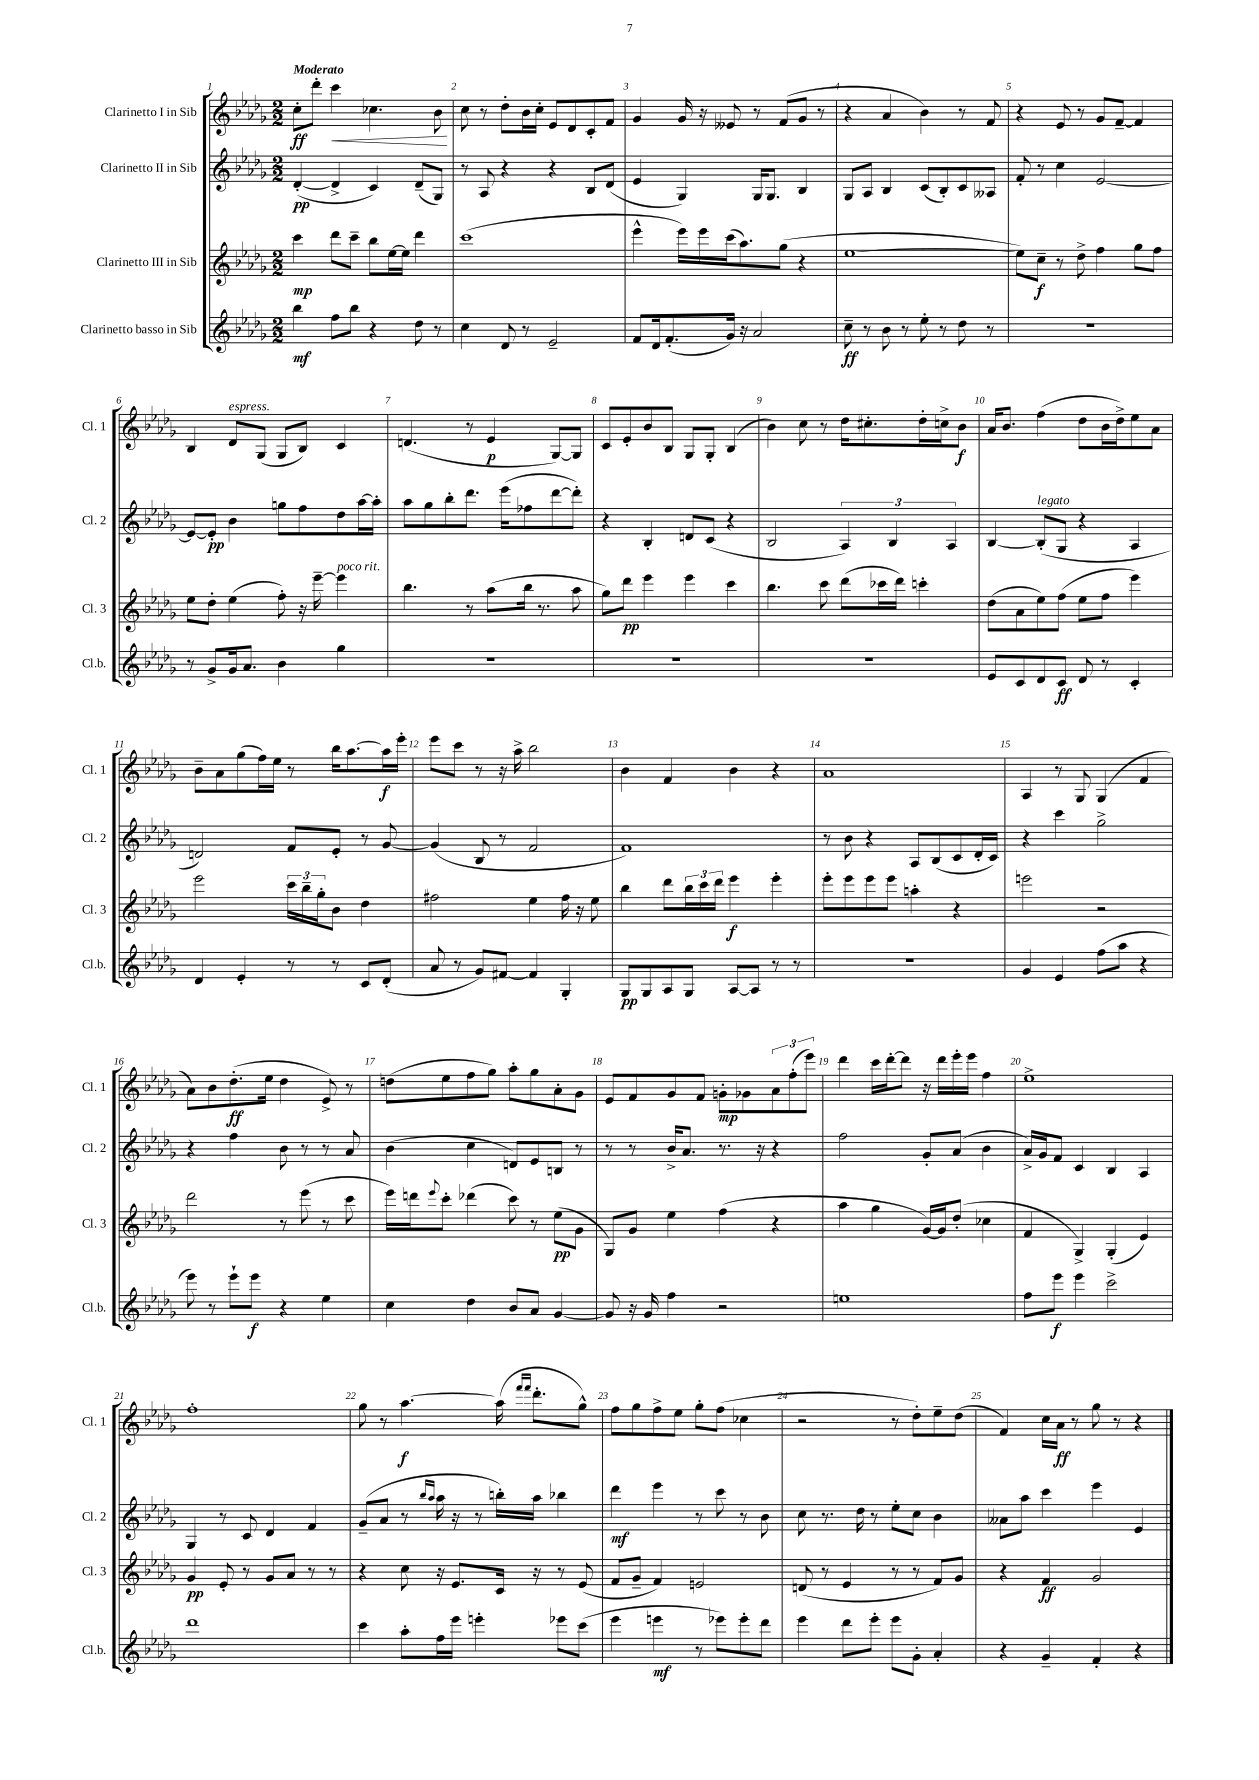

**kern	**dynam	**kern	**dynam	**kern	**dynam	**kern	**dynam
*part4	*part4	*part3	*part3	*part2	*part2	*part1	*part1
*staff4	*staff4	*staff3	*staff3	*staff2	*staff2	*staff1	*staff1
*I"Clarinetto basso in Sib	*	*I"Clarinetto III in Sib	*	*I"Clarinetto II in Sib	*	*I"Clarinetto I in Sib	*
*I'Cl.b.	*	*I'Cl. 3	*	*I'Cl. 2	*	*I'Cl. 1	*
*clefG2	*	*clefG2	*	*clefG2	*	*clefG2	*
*k[b-e-a-d-g-]	*	*k[b-e-a-d-g-]	*	*k[b-e-a-d-g-]	*	*k[b-e-a-d-g-]	*
*M2/2	*	*M2/2	*	*M2/2	*	*M2/2	*
=1	=1	=1	=1	=1	=1	=1	=1
!	!	!	!	!	!	!LO:TX:a:B:t=Moderato	!
4bb-\	mf	4ccc\	mp	([4d-'/	pp	8cc'\L	ff
.	.	.	.	.	.	8ddd-'\J	.
!	!	!	!	!	!	!	!LO:HP:b
8ff\L	.	8ddd-\L	.	4d-^/]	.	4ccc\	<
8bb-\J	.	8ccc~\J	.	.	.	.	.
4r	.	8bb-\L	.	4c/)	.	4.cc-X\	.
.	.	[16ee-\L	.	.	.	.	.
.	.	16ee-\JJ]	.	.	.	.	.
8dd-\	.	4ddd-\	.	(8d-~/L	.	.	.
8r	.	.	.	8G-/J)	.	8b-\	.
.	.	.	.	.	.	.	[
=2	=2	=2	=2	=2	=2	=2	=2
4cc\	.	(1ccc	.	8r	.	8cc\	.
.	.	.	.	8A-/	.	8r	.
8d-/	.	.	.	4r	.	8dd-'\L	.
8r	.	.	.	.	.	16b-\L	.
.	.	.	.	.	.	16cc'\JJ	.
2e-~/	.	.	.	4r	.	8e-/L	.
.	.	.	.	.	.	8d-/	.
.	.	.	.	8B-/L	.	8c'/	.
.	.	.	.	(8d-/J	.	8f/J	.
=3	=3	=3	=3	=3	=3	=3	=3
8f/L	.	4eee-^^\	.	4e-/	.	4g-/	.
16d-/k	.	.	.	.	.	.	.
(8.f'/	.	.	.	.	.	.	.
.	.	16eee-\LL)	.	4G-/)	.	16g-/	.
.	.	16eee-\	.	.	.	16r	.
16g-/Jk)	.	(16ccc\J	.	.	.	8e--X/	.
16r	.	8.aa-\)	.	.	.	.	.
2a-/	.	.	.	16G-/KL	.	8r	.
.	.	.	.	8.G-/J	.	.	.
.	.	(8gg-\J	.	.	.	(8f/L	.
.	.	4r	.	4B-/	.	8g-/J	.
.	.	.	.	.	.	8r	.
=4	=4	=4	=4	=4	=4	=4	=4
8cc~\	ff	[1ee-	.	8G-/L	.	4r	.
8r	.	.	.	8A-/J	.	.	.
8b-\	.	.	.	4B-/	.	4a-/	.
8r	.	.	.	.	.	.	.
8ee-'\	.	.	.	(8c/L	.	4b-\)	.
8r	.	.	.	8B-'/)	.	.	.
8dd-\	.	.	.	8c/	.	8r	.
8r	.	.	.	8A--X/J	.	8f/	.
=5	=5	=5	=5	=5	=5	=5	=5
1r	.	8ee-\L])	.	8f'/	.	4r	.
.	.	8cc~\J	f	8r	.	.	.
.	.	8r	.	4cc\	.	8e-/	.
.	.	8dd-^\	.	.	.	8r	.
.	.	4ff\	.	[2e-/	.	8g-/L	.
.	.	.	.	.	.	[8f~/J	.
.	.	8gg-\L	.	.	.	4f/]	.
.	.	8ff\J	.	.	.	.	.
!!LO:LB:g=z
=6	=6	=6	=6	=6	=6	=6	=6
8r	.	8ee-\L	.	8e-/L_	.	4B-/	.
8g-^/L	.	8dd-'\J	.	8e-'/J]	pp	.	.
!	!	!	!	!	!	!LO:TX:a:i:t=espress.	!
16g-/k	.	(4ee-\	.	4b-\	.	8d-/L	.
8.a-/J	.	.	.	.	.	.	.
.	.	.	.	.	.	(8G-/J	.
4b-\	.	8ff'\)	.	8ggn\L	.	8G-/L	.
.	.	16r	.	8ff\	.	8B-/J)	.
.	.	[16eee-~\	.	.	.	.	.
!	!	!LO:TX:a:i:t=poco rit.	!	!	!	!	!
4gg-\	.	4eee-\]	.	8dd-\	.	4c/	.
.	.	.	.	[16aa-\L	.	.	.
.	.	.	.	16aa-'\JJ]	.	.	.
=7	=7	=7	=7	=7	=7	=7	=7
1r	.	4.bb-\	.	8aa-\L	.	(4.dn/	.
.	.	.	.	8gg-\	.	.	.
.	.	.	.	8bb-'\	.	.	.
.	.	8r	.	8.ddd-\J	.	8r	.
.	.	(8aa-\L	.	.	.	4e-/	p
.	.	.	.	(16eee-\KL	.	.	.
.	.	16bb-\Jk	.	8ff-X\	.	.	.
.	.	8.r	.	.	.	.	.
.	.	.	.	[8ddd-\	.	[8G-/L)	.
.	.	8aa-\	.	8ddd-'\J])	.	8G-/J]	.
=8	=8	=8	=8	=8	=8	=8	=8
1r	.	8gg-\L)	.	4r	.	8c/L	.
.	.	8ddd-\J	pp	.	.	8e-'/	.
.	.	4eee-\	.	4B-'/	.	8b-/	.
.	.	.	.	.	.	8B-/J	.
.	.	4eee-\	.	8dn/L	.	8G-/L	.
.	.	.	.	(8c/J	.	8G-'/J	.
.	.	4ccc\	.	4r	.	(4B-/	.
=9	=9	=9	=9	=9	=9	=9	=9
1r	.	4.bb-\	.	2B-/	.	4b-\)	.
.	.	.	.	.	.	8cc\	.
.	.	8ccc\	.	.	.	8r	.
.	.	(8ddd-\L	.	6A-/)	.	16dd-\KL	.
.	.	.	.	.	.	8.cc#X'\	.
.	.	16ccc-X\L	.	.	.	.	.
.	.	.	.	6B-/	.	.	.
.	.	16ddd-\JJ)	.	.	.	.	.
.	.	4cccn'\	.	.	.	16dd-'\L	.
.	.	.	.	.	.	16ccn^\J	.
.	.	.	.	6A-/	.	.	.
.	.	.	.	.	.	8b-\J	f
=10	=10	=10	=10	=10	=10	=10	=10
8e-/L	.	(8dd-\L	.	[4B-/	.	16a-/KL	.
.	.	.	.	.	.	8.b-/J	.
8c/	.	8a-\	.	.	.	.	.
!	!	!	!	!LO:TX:a:i:t=legato	!	!	!
8d-/	.	8ee-\)	.	(8B-'/L]	.	(4ff\	.
8c/J	ff	(8ff\J	.	8G-/J	.	.	.
8d-/	.	8ee-\L	.	4r	.	8dd-\L	.
8r	.	8ff\J	.	.	.	16b-\L	.
.	.	.	.	.	.	16dd-^\J)	.
4c'/	.	4eee-\)	.	4A-/	.	8ee-\	.
.	.	.	.	.	.	8a-\J	.
!!LO:LB:g=z
=11	=11	=11	=11	=11	=11	=11	=11
4d-/	.	2eee-\	.	2dn/)	.	8b-~\L	.
.	.	.	.	.	.	8a-\	.
4e-'/	.	.	.	.	.	(8gg-\	.
.	.	.	.	.	.	16ff\L)	.
.	.	.	.	.	.	16ee-\JJ	.
8r	.	24ccc\LL	.	8f/L	.	8r	.
.	.	24bb-~\	.	.	.	.	.
.	.	24gg-'\J	.	.	.	.	.
8r	.	8b-\J	.	8e-'/J	.	16bb-\KL	.
.	.	.	.	.	.	[8.aa-\	.
8c/L	.	4dd-\	.	8r	.	.	.
(8d-'/J	.	.	.	[8g-/	.	16aa-\L]	f
.	.	.	.	.	.	16eee-'\JJ	.
=12	=12	=12	=12	=12	=12	=12	=12
8a-/	.	2ff#X\	.	(4g-/]	.	8eee-\L	.
8r	.	.	.	.	.	8ccc\J	.
8g-/L)	.	.	.	8B-/	.	8r	.
[8f#X/J	.	.	.	8r	.	16r	.
.	.	.	.	.	.	16aa-^\	.
4f#/]	.	4ee-\	.	2f/	.	2bb-\	.
4G-'/	.	16ff#\	.	.	.	.	.
.	.	16r	.	.	.	.	.
.	.	8ee-\	.	.	.	.	.
=13	=13	=13	=13	=13	=13	=13	=13
8G-/L	pp	4bb-\	.	1f)	.	4b-\	.
8G-/	.	.	.	.	.	.	.
8A-/	.	8ddd-\L	.	.	.	4f/	.
8G-/J	.	24bb-\L	.	.	.	.	.
.	.	24ccc\	.	.	.	.	.
.	.	24ddd-\JJ	.	.	.	.	.
[8A-/L	.	4eee-\	f	.	.	4b-\	.
8A-/J]	.	.	.	.	.	.	.
8r	.	4eee-'\	.	.	.	4r	.
8r	.	.	.	.	.	.	.
=14	=14	=14	=14	=14	=14	=14	=14
1r	.	8eee-'\L	.	8r	.	1a-	.
.	.	8eee-\	.	8b-\	.	.	.
.	.	8eee-\	.	4r	.	.	.
.	.	8eee-\J	.	.	.	.	.
.	.	4aan'\	.	8A-/L	.	.	.
.	.	.	.	(8B-/	.	.	.
.	.	4r	.	8c/	.	.	.
.	.	.	.	16d-'/L	.	.	.
.	.	.	.	16c/JJ)	.	.	.
=15	=15	=15	=15	=15	=15	=15	=15
4g-/	.	2eeen\	.	4r	.	4A-/	.
4e-/	.	.	.	4ccc\	.	8r	.
.	.	.	.	.	.	8G-/	.
(8ff\L	.	2r	.	2gg-^\	.	(4G-/	.
8aa-\J	.	.	.	.	.	.	.
4r	.	.	.	.	.	4f/	.
!!LO:LB:g=z
=16	=16	=16	=16	=16	=16	=16	=16
8eee-\)	.	2ddd-\	.	4r	.	8a-\L)	.
8r	.	.	.	.	.	8b-\	.
8eee-`\L	.	.	.	4ff\	.	(8.dd-'\	ff
8eee-\J	f	.	.	.	.	.	.
.	.	.	.	.	.	16ee-\Jk	.
4r	.	8r	.	8b-\	.	4dd-\	.
.	.	(8eee-\	.	8r	.	.	.
4ee-\	.	8r	.	8r	.	8e-^/)	.
.	.	8ccc\	.	8a-/	.	8r	.
=17	=17	=17	=17	=17	=17	=17	=17
4cc\	.	16eee-\LL)	.	(4b-\	.	(8ddn\L	.
.	.	16dddn\J	.	.	.	.	.
.	.	8qqeee-/	.	.	.	.	.
.	.	8ccc'\J	.	.	.	8ee-\	.
4dd-\	.	(4ddd-X\	.	4cc\	.	8ff\	.
.	.	.	.	.	.	8gg-\J)	.
8b-/L	.	8ccc\)	.	8dn/L)	.	8aa-'\L	.
8a-/J	.	8r	.	8e-/	.	8gg-\	.
[4g-/	.	(8ee-\L	pp	8Bn/J	.	8a-'\	.
.	.	8g-\J	.	8r	.	8g-\J	.
=18	=18	=18	=18	=18	=18	=18	=18
8g-/]	.	8G-/L)	.	8r	.	8e-/L	.
16r	.	8g-/J	.	8r	.	8f/	.
16g-/	.	.	.	.	.	.	.
4ff\	.	4ee-\	.	16b-^/KL	.	8g-/	.
.	.	.	.	8.a-/J	.	.	.
.	.	.	.	.	.	8f/J	.
2r	.	(4ff\	.	8.r	.	8gn'\L	mp
.	.	.	.	.	.	8g-X\	.
.	.	.	.	16r	.	.	.
.	.	4r	.	4r	.	12a-\	.
.	.	.	.	.	.	(12ff'\	.
.	.	.	.	.	.	12eee-\J)	.
=19	=19	=19	=19	=19	=19	=19	=19
1een	.	4aa-\	.	2ff\	.	4ddd-\	.
.	.	4gg-\	.	.	.	16ccc\LL	.
.	.	.	.	.	.	[16ddd-'\J	.
.	.	.	.	.	.	8ddd-\J]	.
.	.	[16g-/LL)	.	8g-'/L	.	16r	.
.	.	16g-/J]	.	.	.	16ddd-\LL	.
.	.	(8dd-'/J	.	(8a-/J	.	16eee-'\	.
.	.	.	.	.	.	16eee-\JJ	.
.	.	4cc-X\	.	4b-\	.	4ff\	.
=20	=20	=20	=20	=20	=20	=20	=20
8ff\L	.	4f/	.	16a-^/LL)	.	1ee-^	.
.	.	.	.	16g-/J	.	.	.
8eee-\J	f	.	.	8f/J	.	.	.
4eee-\	.	4G-^/)	.	4c/	.	.	.
2ccc^\	.	(4G-'/	.	4B-/	.	.	.
.	.	4e-/)	.	4A-/	.	.	.
!!LO:LB:g=z
=21	=21	=21	=21	=21	=21	=21	=21
1ddd-	.	4g-/	pp	4G-/	.	1ff'	.
.	.	8e-'/	.	8r	.	.	.
.	.	8r	.	8c/	.	.	.
.	.	8g-/L	.	4d-/	.	.	.
.	.	8a-/J	.	.	.	.	.
.	.	8r	.	4f/	.	.	.
.	.	8r	.	.	.	.	.
=22	=22	=22	=22	=22	=22	=22	=22
4ccc\	.	4r	.	(8g-~/L	.	8gg-\	.
.	.	.	.	8a-/J	.	8r	.
8aa-'\L	.	8cc\	.	8r	.	[4.aa-\	f
.	.	.	.	16qqbb-/LL	.	.	.
.	.	.	.	16qqaa-/JJ	.	.	.
16ff\L	.	16r	.	16aa-\	.	.	.
16eee-\JJ	.	8.e-/L	.	16r	.	.	.
4eeen'\	.	.	.	8r	.	.	.
.	.	16c/Jk	.	16bbn'\LL)	.	(16aa-\]	.
.	.	.	.	.	.	16qqfff/LL	.
.	.	.	.	.	.	16qqfff/JJ	.
.	.	16r	.	16aa-\JJ	.	8.ddd-'\L	.
8eee-X\L	.	8r	.	4bb-X\	.	.	.
(8ccc\J	.	(8e-/	.	.	.	8gg-^^\J)	.
=23	=23	=23	=23	=23	=23	=23	=23
4eee-\	.	8f/L	.	4ddd-\	mf	8ff\L	.
.	.	8g-~/J	.	.	.	8gg-\	.
4eeen\	mf	4f/)	.	4eee-\	.	8ff^\	.
.	.	.	.	.	.	8ee-\J	.
8r	.	2en/	.	8r	.	8gg-'\L	.
8eee-X\L)	.	.	.	8ccc\	.	(8ff\J	.
8eee-'\	.	.	.	8r	.	4cc-X\	.
8ddd-\J	.	.	.	8b-\	.	.	.
=24	=24	=24	=24	=24	=24	=24	=24
4eee-\	.	(8dn/	.	8cc\	.	2r	.
.	.	8r	.	8.r	.	.	.
8ddd-\L	.	4e-/	.	.	.	.	.
.	.	.	.	16dd-\	.	.	.
8eee-'\J	.	.	.	8r	.	.	.
8eee-\L	.	8r	.	8ee-'\L	.	8r	.
8g-'\J	.	8r	.	8cc\J	.	8dd-'\L)	.
4a-'/	.	8f/L)	.	4b-\	.	8ee-~\	.
.	.	8g-/J	.	.	.	(8dd-\J	.
=25	=25	=25	=25	=25	=25	=25	=25
4r	.	4r	.	8a--X\L	.	4f/)	.
.	.	.	.	8aa-\J	.	.	.
4g-~/	.	4f/	ff	4ccc\	.	16cc\LL	.
.	.	.	.	.	.	16a-\JJ	ff
.	.	.	.	.	.	8r	.
4f'/	.	2g-/	.	4eee-\	.	8gg-\	.
.	.	.	.	.	.	8r	.
4r	.	.	.	4e-/	.	4r	.
==	==	==	==	==	==	==	==
*-	*-	*-	*-	*-	*-	*-	*-
